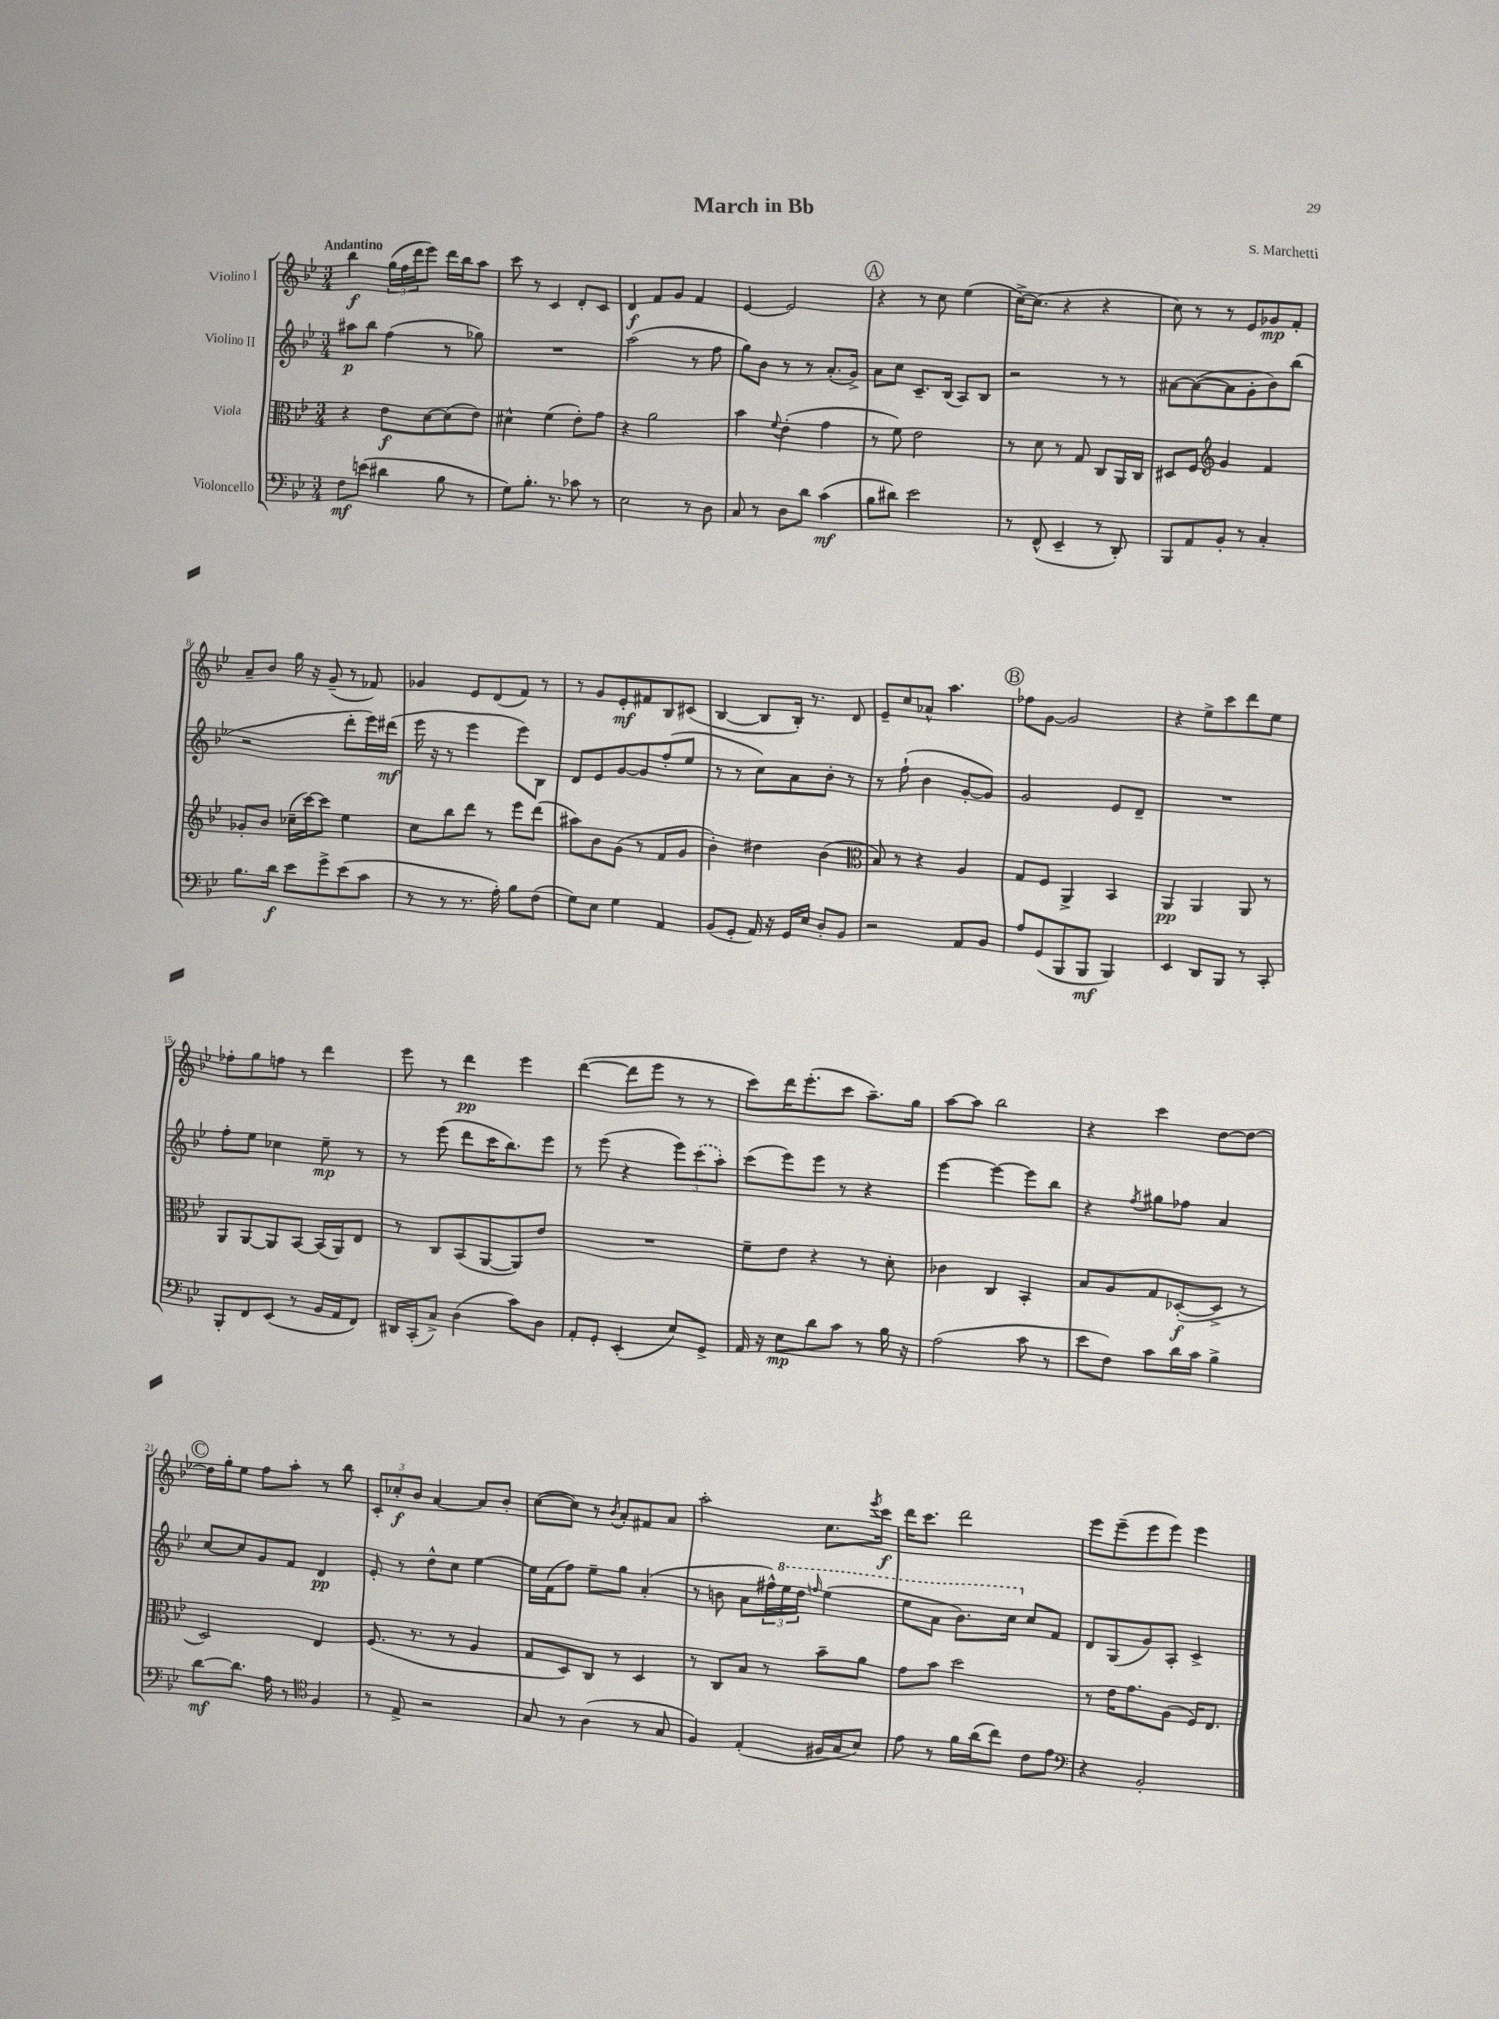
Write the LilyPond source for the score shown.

\header { title = "March in Bb" composer = "S. Marchetti" }
<<
\new StaffGroup <<
\new Staff = "s0" \with { instrumentName = "Violino I" } {
    \clef treble \key bes \major \numericTimeSignature \time 3/4 \tempo "Andantino"
    bes''4\f \tuplet 3/2 { g''16( f''16 d'''16 } ees'''8) d'''16 bes''16 a''8 |
    c'''8 r8 c'4 d'8-. c'8 |
    d'4\f f'8 g'8 f'4 |
    ees'4~ ees'2 |
    \mark \markup { \circle "A" } r4 r8 c''8 ees''4( |
    c''16~->) c''8.( r4 r4 |
    c''8) r8 r8 ees'8 ges'8\mp f'8-. |
    a'8-- bes'8 g''16 r16 g'8--( r8 fes'8) |
    ges'4 ees'8 d'8( f'8) r8 |
    r8 g'8 ees'8-.\mf fis'8 bes8 cis'8( |
    bes4~ bes8 bes16-.) r8. d'8 |
    ees'8-- c''8 aes'8-^ a''4. |
    \mark \markup { \circle "B" } fes''8 g'8~ g'2 |
    r4 ees''8-> c'''8 d'''8 ees''8 |
    fes''8-. g''8 f''8 r8 d'''4 |
    ees'''8 r8 d'''4\pp ees'''4 |
    d'''4~( d'''8 ees'''8 r8 r8 |
    c'''8) d'''16 ees'''8.-.( c'''8 a''8.--) g''16 |
    a''8~ a''8 bes''2 |
    r4 c'''4 d''8~ d''8~ |
    \mark \markup { \circle "C" } d''16 g''16-. ees''8 f''8 a''8-. r8 bes''8 |
    \tuplet 3/2 { c'8-. ces''8-.\f bes'8 } a'4~ a'8 bes'8-. |
    c''8~( c''8) r8 \acciaccatura { bes'8 } a'8-. fis'8 a'8 |
    a''2-. c''8. \acciaccatura { ees'''8 } c'''16\f |
    d'''16 c'''8. d'''2 |
    ees'''8 ees'''8--( ees'''8 ees'''8) ees'''4 \bar "|." |
}
\new Staff = "s1" \with { instrumentName = "Violino II" } {
    \clef treble \key bes \major \numericTimeSignature \time 3/4
    ais''8\p bes''8 f''4( r8 ges''8) |
    R2. |
    a''2( r8 f''8 |
    g''8) bes'8 r8 r8 a'8.-.( g'16->) |
    \mark \markup { \circle "A" } a'8 c''8 c'8.-- bes16( a8) bes8 |
    r2 r8 r8 |
    ais'8~ ais'8~( ais'8 g'8-. bes'8) bes''8( |
    r2 d'''8-. ees'''16) dis'''16\mf( |
    ees'''16 r16 r8 ees'''4 ees'''8) bes8 |
    d'8 ees'8 g'8~ g'8 f''8-.( ees''8 |
    r8 r8 c''8) a'8 bes'8-. r8 |
    r8 f''8-!( bes'4 g'8~-. g'8) |
    \mark \markup { \circle "B" } g'2 ees'8 d'8-- |
    R2. |
    f''8-. ees''8 ces''4 ees''8--\mp r8 |
    r8 ees'''8( d'''8 c'''16 bes''8.) ees'''8 |
    r8 ees'''8( r4 \tuplet 3/2 { ees'''8) \once \slurDashed c'''8( a''8-.) } |
    c'''8( ees'''8) ees'''8 r8 r4 |
    ees'''4~ ees'''4~ ees'''8 bes''8 |
    r4 \acciaccatura { f''8 } gis''8 fes''8 a'4 |
    \mark \markup { \circle "C" } c''8~ c''8 g'8 f'8 d'4\pp |
    ees'8-. r8 d''8-^ c''8 ees''4~ |
    ees''16 f'16( f''8) ees''8-- g''8 a'4-.( |
    r8 b'8 a'8 \tuplet 3/2 { fis''16-^) \ottava #1 ees'''16 d'''16 } \grace { f'''!16 } ees'''4( |
    ees'''8 a''8 bes''8.) c'''16 \ottava #0 c''8 f'8 |
    d'8 g8( g'8) a8-. c'4-> \bar "|." |
}
\new Staff = "s2" \with { instrumentName = "Viola" } {
    \clef alto \key bes \major \numericTimeSignature \time 3/4
    r4 ees'8\f d'8~ d'8( ees'8) |
    dis'4-^ f'4( ees'8-.) g'8 |
    r4 a'2 |
    bes'4 \appoggiatura { f'8 } ees'4-.( g'4 |
    \mark \markup { \circle "A" } r8 f'8) ees'2 |
    r8 d'8 r8 g8 c8 a,16 c16 |
    dis8 f8 \clef treble g'4 f'4 |
    ges'8-. bes'8 ces''16--( c'''16~) c'''8 ees''4 |
    c''8 bes''8 d'''8 r8 ees'''8 d'''8( |
    ais''8) bes'8 g'8( r8 f'8 g'8 |
    bes'4-.) dis''4 bes'4( |
    \clef alto bes8) r8 r4 a4 |
    \mark \markup { \circle "B" } g8 f8 a,4-> bes,4 |
    a,4\pp a,4 a,8 r8 |
    a,8 a,8~ a,8 bes,8~ bes,16( a,16) ees8 |
    r8 c8 bes,8( a,8~ a,8) ees'8 |
    R2. |
    f'8-- ees'8 r4 r8 d'8-. |
    ces'4 c4 bes,4-. |
    bes8 a8 g8 des8~-.\f( des8-> r8 |
    \mark \markup { \circle "C" } d2) ees4 |
    f8.( r8. r8 a4 |
    g8 d8) c8 r8 d4 |
    r8 c8 bes8 r8 bes'8-- a'8 |
    g'8 bes'8 d''2 |
    r8 ees'16 g'8. a8( f16) ees8. \bar "|." |
}
\new Staff = "s3" \with { instrumentName = "Violoncello" } {
    \clef bass \key bes \major \numericTimeSignature \time 3/4
    f8\mf e'8( dis'4 bes8 r8 |
    g8) bes8.-. r8. ces'8 r8 |
    ees2 r8 d8 |
    c8 r8 d8 d'8 c'4\mf( |
    \mark \markup { \circle "A" } bes8 dis'8) ees'2 |
    r8 f,8-^( ees,4-- r8 d,8-.) |
    bes,,8 a,8 bes,8-. r8 c4-. |
    bes8. d'16\f ees'8 g'8-> ees'8( c'8 |
    r8 r8 r8. a16-.) bes8 f8( |
    g8) ees8 g4 a,4 |
    bes,8( g,8-. a,16) r16 g,16 ees16 d8-. bes,8 |
    r2 a,8 bes,8 |
    \mark \markup { \circle "B" } a8 g,8( bes,,8 bes,,8\mf bes,,4) |
    ees,4 d,8 bes,,8 r8 c,8-. |
    bes,,8-. f,8 ees,8( r8 bes,16 a,16 f,8) |
    dis,16 c,16-.( c8->) d4( c'8) d8 |
    a,8-. g,8-. ees,4-.( ees8) g,8-> |
    a,16 r16 ees8\mp d'8 c'8 r8 bes16 r16 |
    a2( c'8 r8 |
    ees'8 f8) c'8 d'16 c'16 bes4-> |
    \mark \markup { \circle "C" } d'8~\mf d'8. a16 r8 \clef tenor f4 |
    r8 ees8-> r2 |
    g8 r8 a4( r8 g8 |
    f4) ees4-.( fis16 g16 bes8) |
    ees'8 r8 f'16 a'16( c''8) c'8 ees'8 |
    \clef bass r4 bes,2-. \bar "|." |
}
>>
>>
